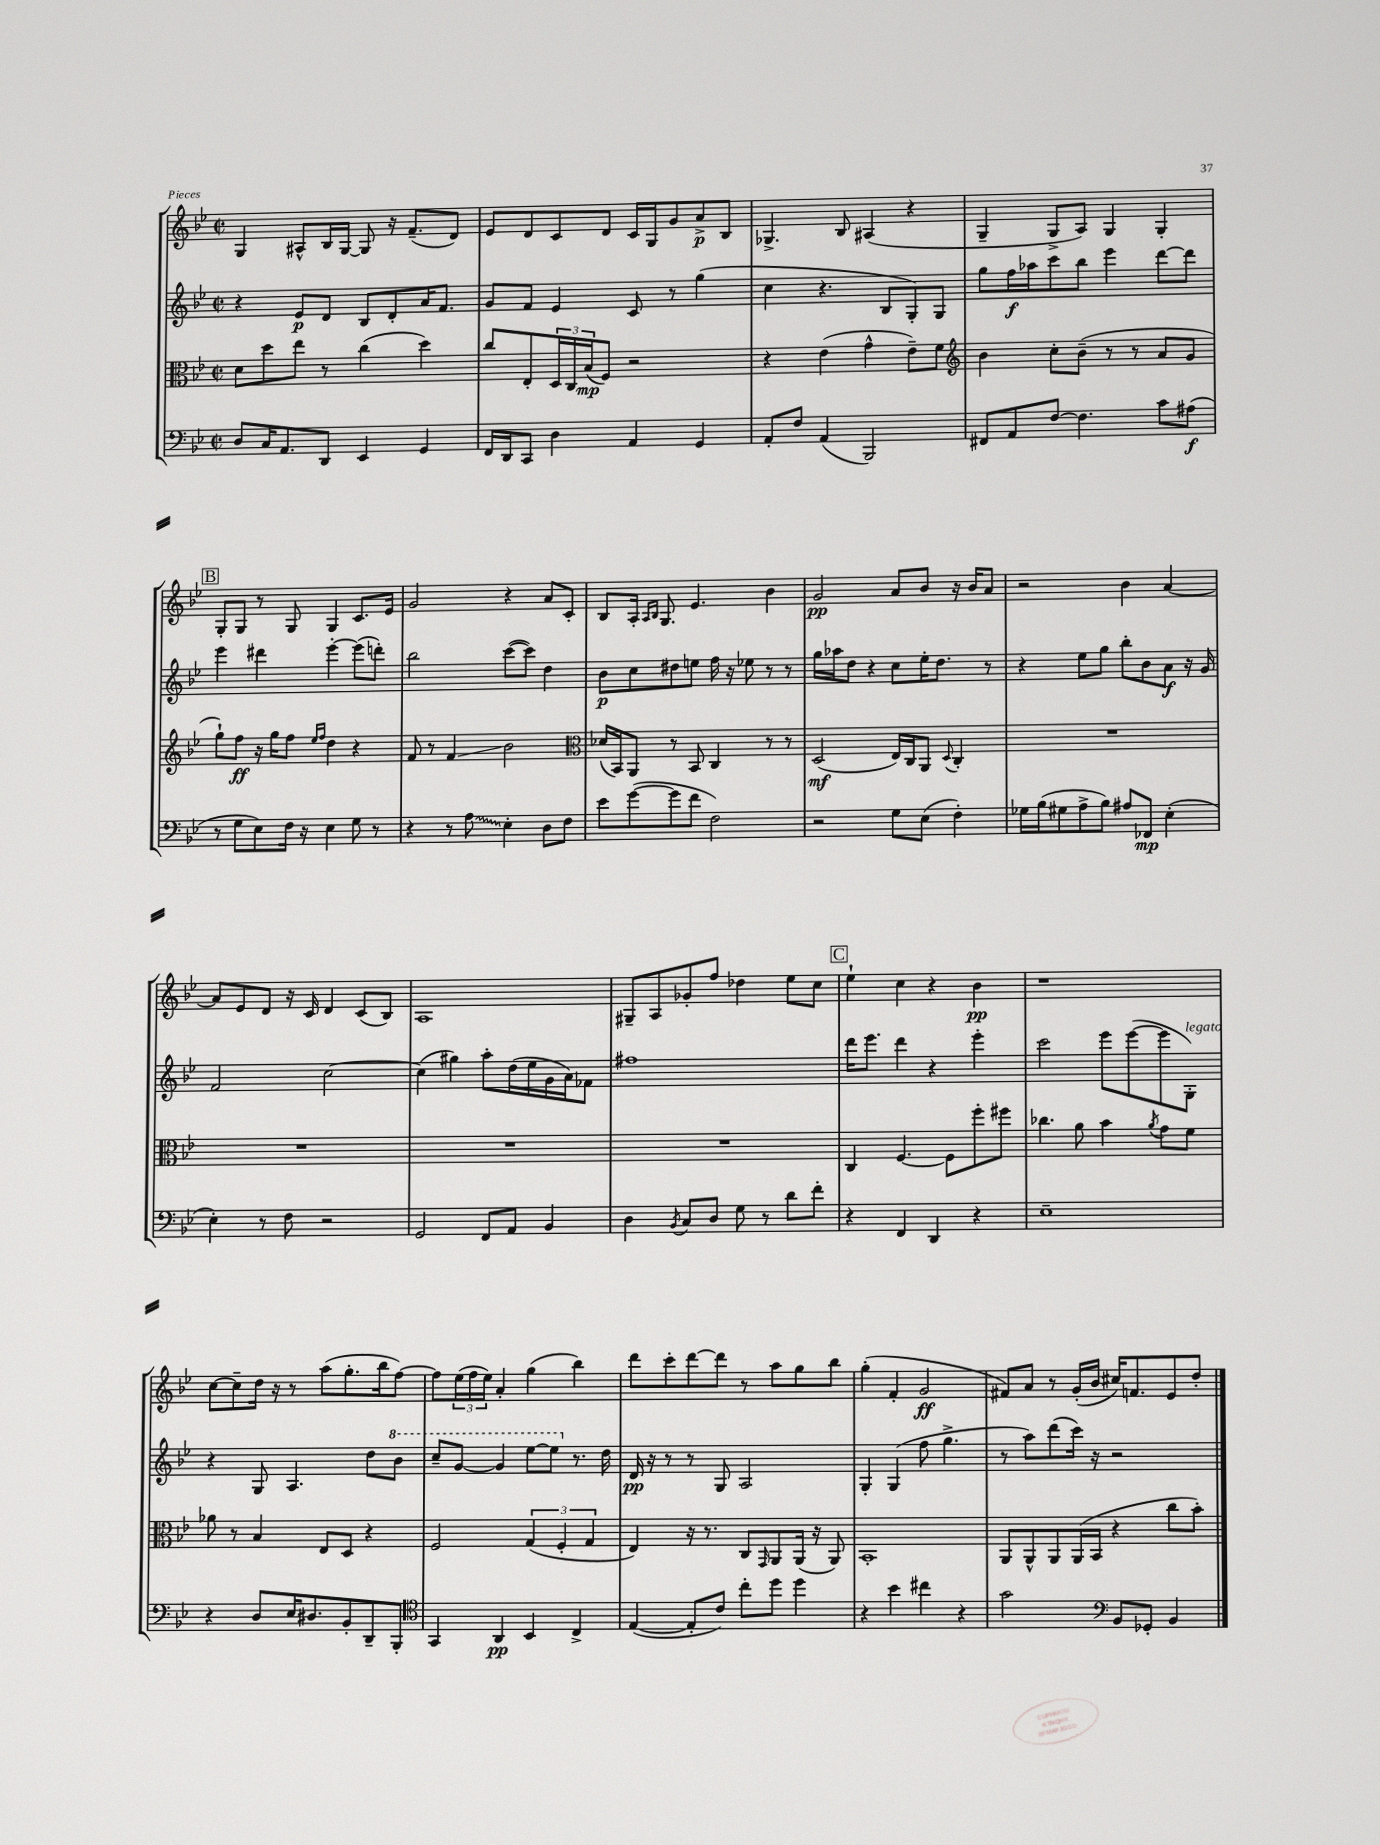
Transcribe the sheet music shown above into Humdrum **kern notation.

**kern	**kern	**kern	**kern
*staff4	*staff3	*staff2	*staff1
*clefF4	*clefC3	*clefG2	*clefG2
*k[b-e-]	*k[b-e-]	*k[b-e-]	*k[b-e-]
*M2/2	*M2/2	*M2/2	*M2/2
*met(c|)	*met(c|)	*met(c|)	*met(c|)
8D	8d	4r	4G
16C	8dd	.	.
8.AA	.	.	.
.	8ee-	8e-	8A#^^
8DD	8r	8d	16B-
.	.	.	[16G
4EE-	(4cc	8B-	8G]
.	.	8d'	16r
.	.	.	(8.f~
4GG	4dd)	16a	.
.	.	8.f	.
.	.	.	8d)
=	=	=	=
16FF	8cc	8g	8e-
16DD	.	.	.
8CC	8E-'	8f	8d
4D	24D	4e-	8c
.	24C	.	.
.	(24B-	.	.
.	8F)	.	8d
4AA	2r	8c	16c
.	.	.	16G
.	.	8r	8g
4GG	.	(4gg	8a^
.	.	.	8B-
=	=	=	=
8AA'	4r	4cc	4.G-^
8F	.	.	.
(4AA	(4e-	4.r	.
.	.	.	8B-
2BBB-)	4g^^	.	(4A#
.	.	8B-	.
.	8e-~)	8G')	4r
.	8f	8G	.
=	=	=	=
*	*clefG2	*	*
8FF#	4b-	8gg	4G~
8AA	.	16ff	.
.	.	16aa-	.
[8F	8cc'	8ccc	8G^
4.F]	(8b-~	8bb-	8A)
.	8r	4eee-	4G
.	8r	.	.
8c	8a	[8ddd	4G'
(8A#	8g	8ddd]	.
=	=	=	=
8r	8gg`)	4eee-	8G'
8G	8ff	.	8G
8E-)	16r	4ddd#	8r
.	16gg	.	.
16F	8ff	.	8G
16r	.	.	.
.	16qqee-	.	.
.	16qqff	.	.
4E-	4dd	[4eee-'	4G
8G	4r	(8eee-]	8.c
8r	.	8ddd')	.
.	.	.	16e-
=	=	=	=
4r	8f	2bb-	2g
.	8r	.	.
8r	4f	.	.
8A	.	.	.
4E-'	2b-	([8ccc	4r
.	.	8ccc])	.
8D	.	4dd	8a
8F	.	.	8c'
=	=	=	=
*	*clefC3	*	*
8e-	(16d-	8b-	8B-
.	16BB-)	.	.
([8g	8AA	8cc	16A'
.	.	.	16qqA
.	.	.	16qqB-
.	.	.	8.G
8g]	8r	8dd#	.
8f	8BB-	8ee	4.e-
2F)	4C	16ff	.
.	.	16r	.
.	.	8ee-	.
.	8r	8r	4b-
.	8r	8r	.
=	=	=	=
2r	(2D	16gg	2g
.	.	16aa-	.
.	.	8dd	.
.	.	4r	.
8G	16E-)	8cc	8a
.	16C	.	.
(8E-	8AA	16ee-'	8b-
.	.	8.dd	.
.	8qqD	.	.
4F')	4C'	.	16r
.	.	.	16b-
.	.	8r	8a
=	=	=	=
16G-	1r	4r	2r
(16B-	.	.	.
8G#	.	.	.
8A^	.	8ee-	.
8B-)	.	8gg	.
8A#	.	8bb-'	4b-
8FF-	.	8b-	.
(4E-'	.	8a	[4a
.	.	16r	.
.	.	16g	.
=	=	=	=
4E-')	1r	2f	8a]
.	.	.	8e-
8r	.	.	8d
8F	.	.	16r
.	.	.	16c
2r	.	[2cc	4d
.	.	.	(8c
.	.	.	8B-)
=	=	=	=
2GG	1r	(4cc]	1A
.	.	4gg#)	.
8FF	.	8aa'	.
8AA	.	(16dd	.
.	.	16ee-	.
4BB-	.	16g	.
.	.	16a)	.
.	.	8f-	.
=	=	=	=
4D	1r	1ff#	8G#~
.	.	.	8A
8qBB-	.	.	.
8C	.	.	8g-'
8D	.	.	8ff
8G	.	.	4dd-
8r	.	.	.
8d	.	.	8ee-
8f'	.	.	8cc
=	=	=	=
4r	4C	16ddd	4ee-`
.	.	8.eee-	.
4FF	[4.F	4ddd	4cc
4DD	.	4r	4r
.	8F]	.	.
4r	8ff'	4eee-'	4b-
.	8ff#	.	.
=	=	=	=
1E-~	4.cc-	2ccc	1r
.	8a	.	.
.	4b-	8eee-	.
.	.	([8eee-	.
.	8qa	.	.
.	8g	8eee-]	.
.	8f	8G')	.
=	=	=	=
4r	8a-	4r	[8cc
.	8r	.	8cc~]
8D	4B-	8G	16dd
.	.	.	16r
16E-	.	4.A	8r
8.D#	.	.	.
.	8E-	.	(8aa
8BB-'	8D	.	8.gg'
8DD~	4r	8dd	.
.	.	.	16bb-
8BBB-'	.	8bb-	[8ff)
=	=	=	=
*clefC4	*	*	*
4GG	2F	8ccc~	8ff]
.	.	[8gg	(24ee-
.	.	.	24ff
.	.	.	24ee-)
4AA	.	4gg]	4a'
4BB-	(6G	[8eee-	(4gg
.	.	8eee-]	.
.	6F'	.	.
4C^	.	8.r	4bb-)
.	6G	.	.
.	.	16dd	.
=	=	=	=
([4E-	4E-)	16d	8ddd
.	.	16r	.
.	.	8r	8ccc'
8E-']	16r	8r	[8ddd
.	8.r	.	.
8c)	.	8G	8ddd]
8cc'	8C	2A	8r
.	16qqGG	.	.
8dd	8AA	.	8aa
4dd	(16AA	.	8gg
.	16r	.	.
.	8AA)	.	8bb-
=	=	=	=
4r	1BB-'	4G'	(4gg'
4b-	.	(4G	4f'
4cc#	.	8ff	2g
.	.	4.gg^	.
4r	.	.	.
=	=	=	=
2g	8AA	8r	8f#)
.	8AA^^	8aa)	8a
.	8AA	(8ddd	8r
.	(16AA	16ccc)	(16g'
.	16BB-	16r	16b-
*clefF4	*	*	*
8BB-	4r	2r	16cc#)
.	.	.	8.f
8GG-'	.	.	.
4BB-	8cc	.	8e-
.	8b-')	.	8dd'
==	==	==	==
*-	*-	*-	*-
